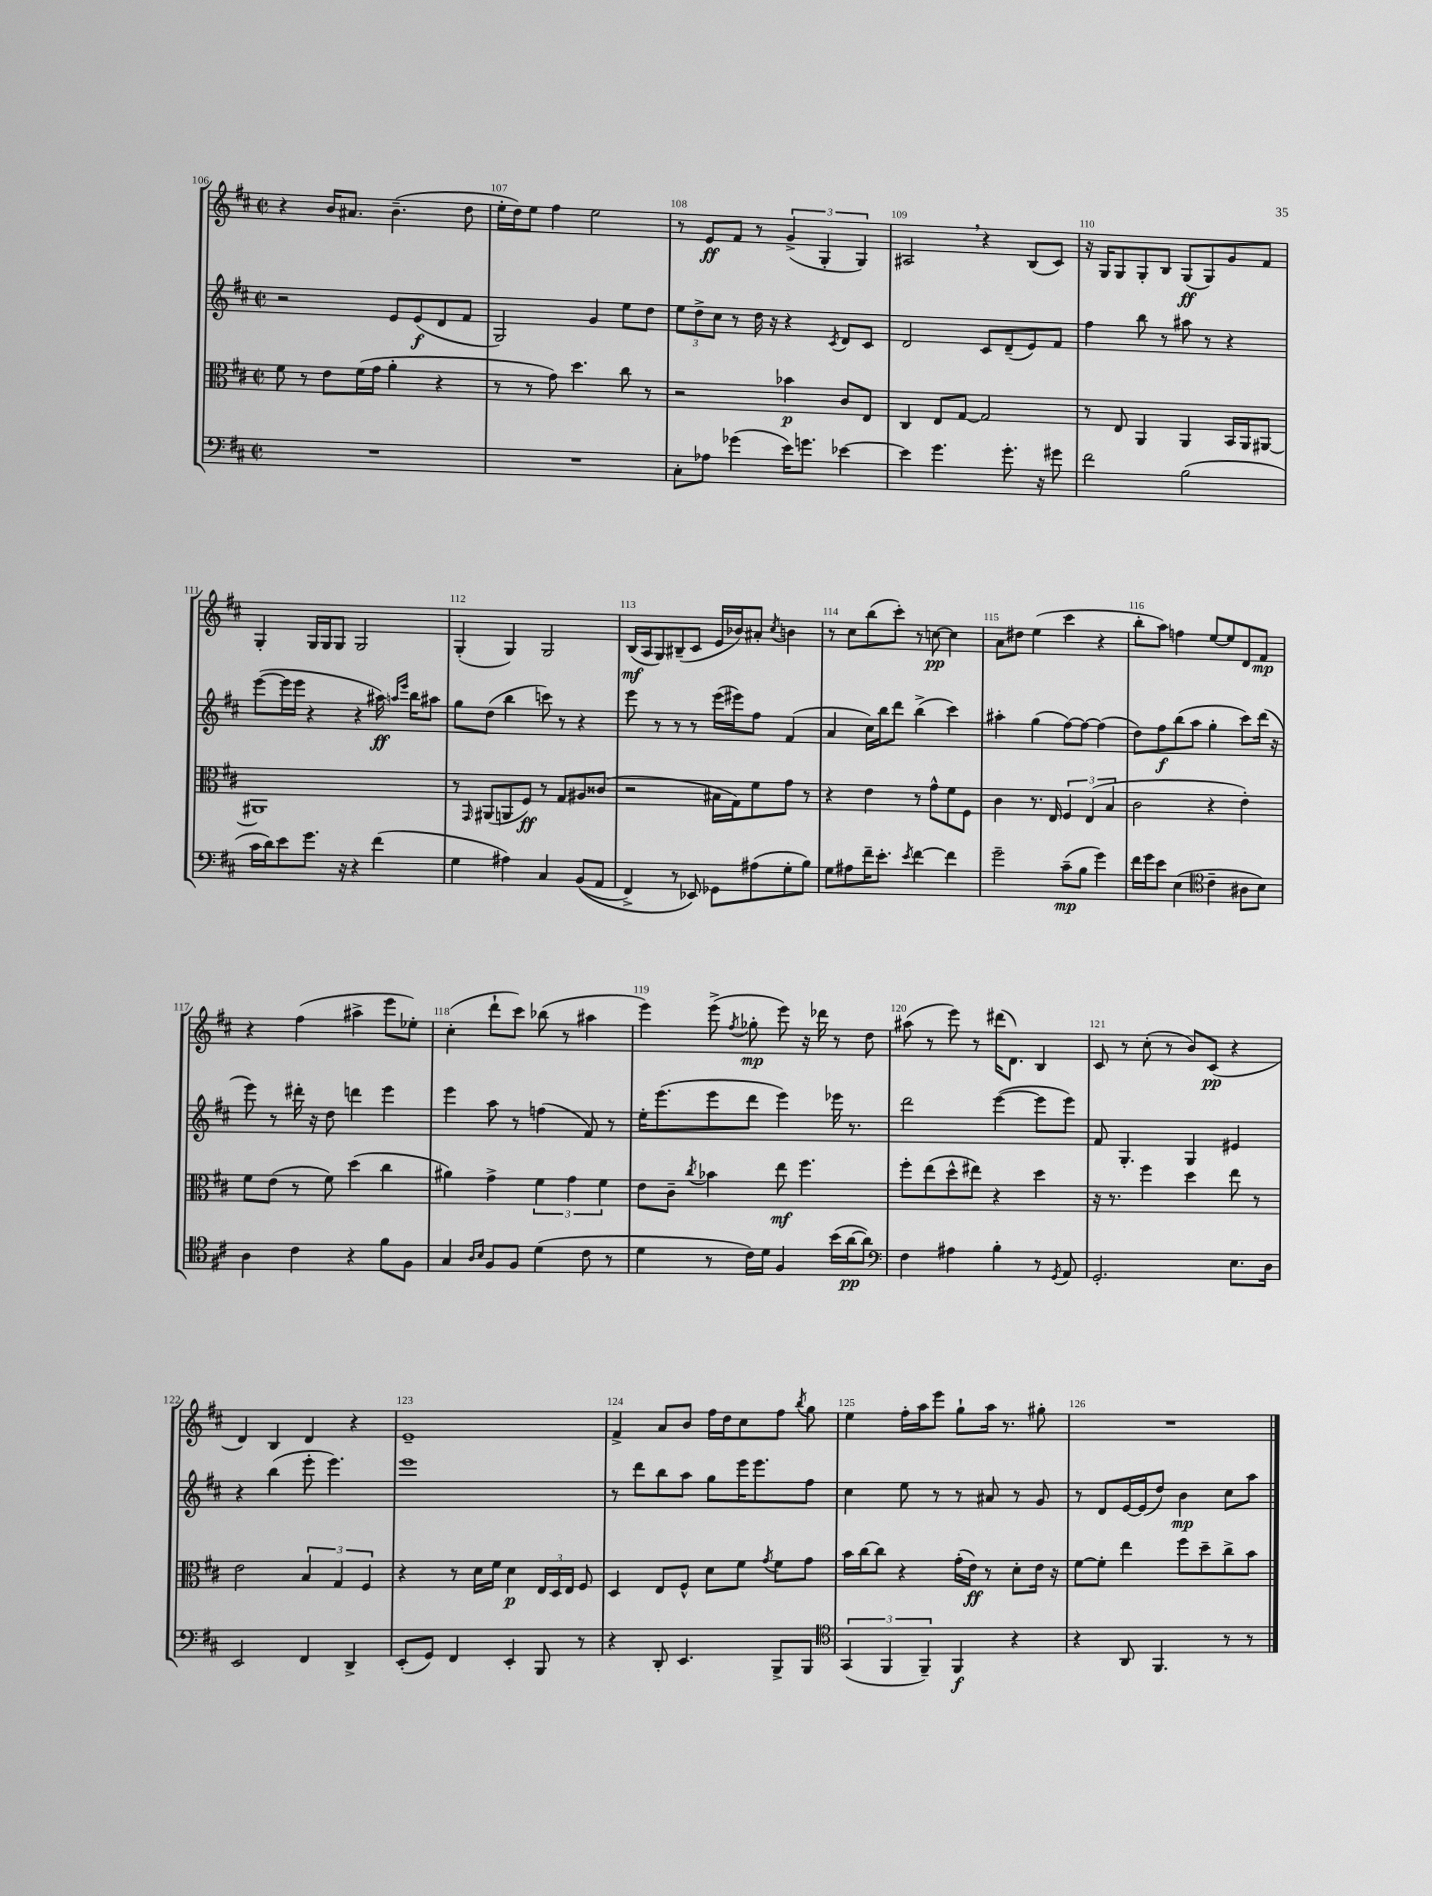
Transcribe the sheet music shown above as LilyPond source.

<<
\new StaffGroup <<
\new Staff = "s0" {
    \clef treble \key d \major \defaultTimeSignature \time 2/2
    \autoBeamOff r4 b'16[ ais'8.] b'4.--( d''8 |
    e''16[-. d''16) e''8] fis''4 e''2 |
    r8 e'8[\ff fis'8] r8 \tuplet 3/2 { g'4->( g4-. g4) } |
    ais2 \breathe r4 b8[( cis'8]) |
    r16 g16[ g8 g8-. b8] g8[\ff( g8) g'8 fis'8] |
    g4-. g16[ g16 g8] g2 |
    g4-.( g4) g2 |
    b16[\mf( a16 g8) bis8--( cis'8] e'16[ bes'16) ais'8]-. \acciaccatura { cis''8 } b'4 |
    r8 cis''8[ b''8( cis'''8]-.) r8 c''8~\pp c''4 |
    a'8[ dis''8] e''4( cis'''4 r4 |
    b''8[-. a''8]) f''4 e''8[~ e''8 d'8 fis'8]\mp |
    r4 fis''4( ais''4-> e'''8[ ees''8]-.) |
    cis''4-.( d'''8[-! cis'''8]) bes''8( r8 ais''4 |
    e'''4) e'''8->( \acciaccatura { fis''8 } ges''8-.\mp e'''8) r16 des'''16 r8 d''8 |
    ais''8( r8 e'''8) r8 dis'''16[( d'8.]) b4 |
    cis'8 r8 cis''8-.( r8 b'8[) cis'8]\pp( r4 |
    d'4) b4 d'4 r4 |
    e'1-- |
    fis'4-> a'8[ b'8] fis''16[ d''16 cis''8 fis''8] \acciaccatura { b''8 } g''8 |
    e''4 fis''16[-. a''16 e'''8] g''8[-! a''16] r8. gis''8-. |
    R1 \bar "|." |
}
\new Staff = "s1" {
    \clef treble \key d \major \defaultTimeSignature \time 2/2
    \autoBeamOff r2 e'8[ e'8\f( d'8 fis'8] |
    g2) g'4 e''8[ d''8] |
    \tuplet 3/2 { e''8[ d''8-> cis''8] } r8 d''16 r16 r4 \acciaccatura { cis'8 } d'8[ cis'8] |
    d'2 cis'8[ d'8--( e'8) fis'8] |
    fis''4 b''8 r8 ais''8 r8 r4 |
    e'''8[~( e'''16 e'''16] r4 r4 ais''16\ff) \grace { a''16[ e'''16] } b''16[ ais''8] |
    g''8[ d''8]( b''4 c'''8) r8 r4 |
    e'''8 r8 r8 r8 e'''16[( eis'''16) fis''8] fis'4( |
    a'4 cis''16[) b''16 d'''8] b''4->( cis'''4) |
    ais''4-. g''4( fis''8[~) fis''8]~ fis''4( |
    d''8[) fis''8\f b''8( a''8] g''4-. cis'''8[) d'''16]( r16 |
    e'''8) r8 dis'''16-. r16 d''8 d'''4 e'''4 |
    e'''4 a''8 r8 f''4( fis'8) r8 |
    e''16[-. e'''8.( e'''8 d'''8] e'''4) ees'''16 r8. |
    d'''2 e'''4~( e'''8[ e'''8]) |
    fis'8 g4.-. g4 eis'4 |
    r4 b''4( e'''8-. e'''4.) |
    e'''1 |
    r8 d'''8[ b''8 a''8] g''8[ e'''16 e'''8. fis''8] |
    cis''4 e''8 r8 r8 ais'8 r8 g'8 |
    r8 d'8[ e'16~ e'16( d''8]) b'4\mp cis''8[ a''8] \bar "|." |
}
\new Staff = "s2" {
    \clef alto \key d \major \defaultTimeSignature \time 2/2
    \autoBeamOff fis'8 r8 e'8[ fis'16( g'16] a'4-. r4 |
    r8 r8 g'8) d''4. cis''8 r8 |
    r2 bes'4\p cis'8[ e8] |
    cis4 e8[ g8]~ g2 |
    r8 e8 a,4 a,4 b,16[ a,16 ais,8]~ |
    ais,1 |
    r8 \grace { g,16 } ais,8[( a,8 fis8]\ff) r8 g8[ ais8 cisis'8]( |
    r2 bis16[ g16) fis'8 g'8] r8 |
    r4 e'4 r8 g'8[-^ fis'8 fis8] |
    cis'4 r8. e16 \tuplet 3/2 { fis4 e4( b4 } |
    cis'2 r4 e'4-.) |
    fis'8[ e'8]( r8 fis'8) d''4( cis''4 |
    ais'4) g'4-> \tuplet 3/2 { fis'4 g'4 fis'4 } |
    e'8[ cis'8]-- \acciaccatura { cis''8 } bes'4 e''8\mf fis''4. |
    fis''8[-. e''8( d''8-^ eis''8]) r4 d''4 |
    r16 r8. fis''4 d''4 e''8 r8 |
    e'2 \tuplet 3/2 { b4 g4 fis4 } |
    r4 r8 d'16[ fis'16] d'4\p \tuplet 3/2 { e16[ d16 e16] } fis8 |
    d4 e8[ fis8]-^ d'8[ fis'8] \acciaccatura { g'8 } fis'8[ g'8] |
    b'16[ cis''16~ cis''8] r4 g'16[-.( e'16]\ff) r8 d'8[-. e'16] r16 |
    fis'8[~ fis'8]-. e''4 fis''8[ d''8-- cis''8-> b'8] \bar "|." |
}
\new Staff = "s3" {
    \clef bass \key d \major \defaultTimeSignature \time 2/2
    \autoBeamOff R1 |
    R1 |
    cis8[-. aes8] ges'4( e'16[) g'8.] ees'4~ |
    ees'4 g'4. g'8.-. r16 gis'8 |
    fis'2 b2( |
    cis'16[ d'16) e'8 g'8.] r16 r4 fis'4( |
    g4 ais4) cis4 b,8[(\( a,8] |
    fis,4->) r8 ees,8\) ges,8[ ais8( g8-. b8]) |
    g8[ ais8 fis'16-- e'8.]-. \acciaccatura { e'8 } fis'4~ fis'4 |
    g'2-- cis'8[--\mp( b8] g'4) |
    fis'16[ g'16 e'8] e4( \clef tenor cis'4-- ais8[ b8]) |
    a4 cis'4 r4 fis'8[ fis8] |
    g4 \grace { a16[ b16] } fis8[ fis8] d'4( cis'8 r8 |
    d'4 r8 cis'16[) d'16] fis4 b'16[( a'16~\pp a'8]) |
    \clef bass fis4 ais4 b4-. r8 \acciaccatura { g,8 } a,8 |
    g,2.-. e8.[ d16] |
    e,2 fis,4 d,4-> |
    e,8[-.( g,8]) fis,4 e,4-. b,,8 r8 |
    r4 d,8-. e,4. b,,8[-> b,,8] |
    \clef tenor \tuplet 3/2 { g,4( fis,4 fis,4--) } fis,4\f r4 |
    r4 a,8 fis,4. r8 r8 \bar "|." |
}
>>
>>
\layout { \context { \Score currentBarNumber = #106 \override BarNumber.break-visibility = ##(#f #t #t) barNumberVisibility = #all-bar-numbers-visible } }
